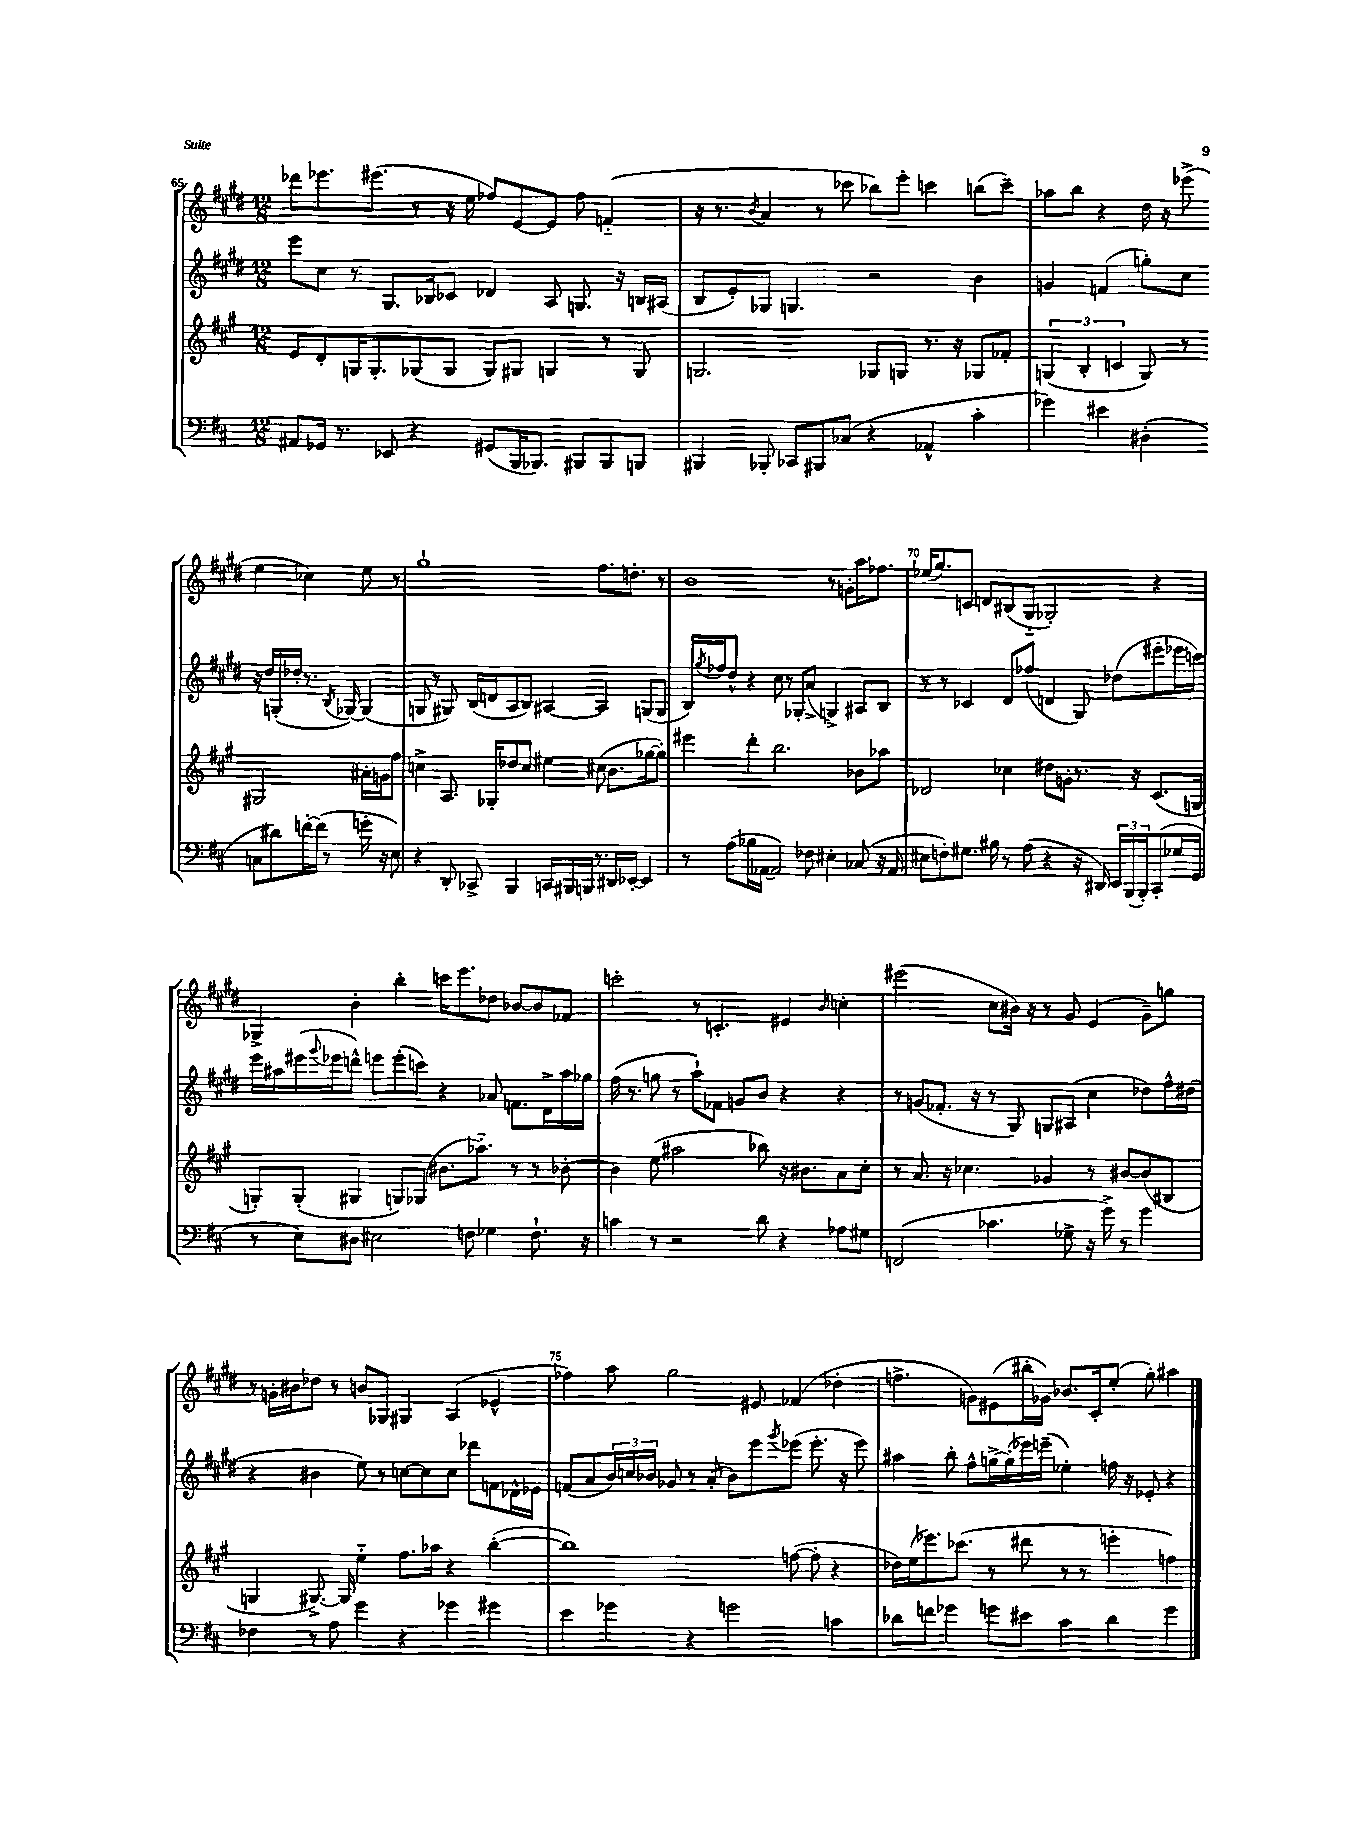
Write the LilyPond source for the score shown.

<<
\new StaffGroup <<
\new Staff = "s0" {
    \clef treble \key e \major \numericTimeSignature \time 12/8
    des'''8 ees'''8. eis'''8.( r8 r16 e''16 fes''8) e'8~ e'8 fes''8 f'4-_( |
    r16 r8. \acciaccatura { b'8 } a'4 r8 ces'''8 bes''8) e'''8-. c'''4 b''8( c'''8--) |
    aes''8 b''8 r4 dis''16 r16 ees'''8->( e''4 ces''4) e''8 r8 |
    gis''1-! fis''8. d''8.-. r8 |
    b'1 r8 g'8-. a''16 fes''8. |
    ees''16( gis''8.) c'8 d'8 bis8( gis8-_ ges2-.) r4 |
    ges4-> b'4-. b''4-. c'''16 e'''8. des''8 bes'8~ bes'8 fes'8 |
    c'''2-. r8 c'4.-. eis'4 \grace { b'16 } c''4-. |
    eis'''2( cis''8 bis'16) r16 r8 gis'8 e'4( gis'8--) g''8 |
    r8 g'16-. bis'16 des''8 r8 b'8 ges8 gis4 a4( ees'4-^ |
    fes''4) a''8 gis''2 eis'8 fes'4( des''4-. |
    f''4.-> g'8) eis'8( bis''16-. ges'16) bes'8. cis'16-. e''8-.( gis''8-.) ais''4 \bar "|." |
}
\new Staff = "s1" {
    \clef treble \key e \major \numericTimeSignature \time 12/8
    e'''8 cis''8 r8 gis8. bes16 ces'8 des'4 a8 g8. r16 b16 ais16( |
    b8 e'8-.) ges8 g4. r2 b'4 |
    g'4 f'4( g''8-.) cis''8 r16 dis''16 g16-.( des''16-. r8. \acciaccatura { b8 } ges16~) ges4( |
    g8 r8 gis8) b16( d'16 a8 b8) ais4~ ais4 g8( g8 |
    b16) \acciaccatura { gis''8 } fes''16 dis''8-^ r4 cis''8 r8 ges8-. a'8->( g4->) ais8 b8 |
    r8 r8 ces'4 dis'8 fes''8( d'4 gis8) des''8( eis'''8-. ees'''16 c'''16) |
    e'''16 ais''16 eis'''16( \appoggiatura { gis'''8 } ees'''16 d'''8-^) e'''8 e'''8-.( c'''8) r4 aes'8 f'8. dis'16-> ais''16 ges''16 |
    fis''16( r8. g''8 r8 a''8-!) fes'8 g'8 b'8 r4 r4 |
    r8 g'8( fes'8.-. r16 r8 gis8) g8 ais8( cis''4 des''8) fis''16-^ dis''16( |
    r4 bis'4 e''8) r8 c''8~ c''8 c''8 des'''8 f'8 des'16-^ ees'16 |
    f'8( a'8 \tuplet 3/2 { b'16) c''16 bes'16 } ges'8 r8 a'8-.( bes'8) e'''8 \acciaccatura { gis'''8 } ees'''8( ees'''8.-. r16 ees'''8) |
    ais''4 b''8-. fis''8-^ g''16~-> g''16-.( ees'''16) e'''16--( ees''4-.) f''16 r16 ees'8-. r4 \bar "|." |
}
\new Staff = "s2" {
    \clef treble \key a \major \numericTimeSignature \time 12/8
    e'8 d'8-. g16 g8.-. ges8( ges8 ges8) gis8 g4 r8 g8 |
    g2. ges8 g8 r8. r16 ges8 fes'8-. |
    \tuplet 3/2 { g4( b4-. c'4 } g8) r8 gis2 ais'16-. g'16 fis''8 |
    c''4-> a8. ges16-. des''8 c''8 eis''4 cis''8( b'8. ges''16~ ges''8-.) |
    eis'''4 d'''4-. b''2. bes'8 aes''8 |
    des'2 ces''4 dis''8 g'8-. r8. r16 cis'8.( g16 |
    g8-.) g8-.( gis4 g8) ges8( bis'8. aes''8.-_) r8 r8 bes'8~-. |
    bes'4 e''8( ais''2 bes''8) r16 bis'8. a'8 cis''8-. |
    r8 a'8. r16 ces''4. ges'4 r8 bis'8~ bis'8( bis8 |
    g4 gis8.~->) gis16 e''4-_ fis''8. aes''16 r4 b''4~-.( |
    b''1) f''8~( f''8-. r4 |
    des''16) e''16( ees'''8.) ces'''8.( r8 dis'''8 r8 r8 e'''4-. f''4) \bar "|." |
}
\new Staff = "s3" {
    \clef bass \key d \major \numericTimeSignature \time 12/8
    ais,8 ges,16 r8. ees,8 r4 gis,8( b,,16 bes,,8.) bis,,8 bis,,8 b,,8 |
    bis,,4 bes,,8-. ces,8 bis,,8 ces8( r4 aes,4-^ cis'4-. |
    ges'4) eis'4 dis4-.( c8 dis'8) f'16~-. f'16( r8 g'16-. r16 e8) |
    r4 d,8-. ces,8-> b,,4 c,16 bis,,16 b,,16 r8. dis,16 ees,16~-. ees,4 |
    r8 a8( bes16 aes,16~ aes,2) fes8 eis4-. ces8( r16 aes,16 |
    eis8 f8-.) gis8. bis16 r8 a8( r4 r16 dis,16) \tuplet 3/2 { e,16 b,,16( b,,16-.) } cis,8-.( ges16 g,16 |
    r8 e8) dis8 eis2 f8 ges4 f8.-! r16 |
    c'4 r8 r2 d'8 r4 aes8 gis8 |
    f,2( ces'4. ges8-> r16 g'16->) r8 g'4 |
    fes4 r8 a8 g'4 r4 ges'4 gis'4 |
    e'4 ges'4 r4 g'2 c'4 |
    des'8 f'8 ges'4 g'8 eis'8 cis'4 des'4 g'4 \bar "|." |
}
>>
>>
\layout { \context { \Score currentBarNumber = #65 \override BarNumber.break-visibility = ##(#f #t #t) barNumberVisibility = #(every-nth-bar-number-visible 5) } }
